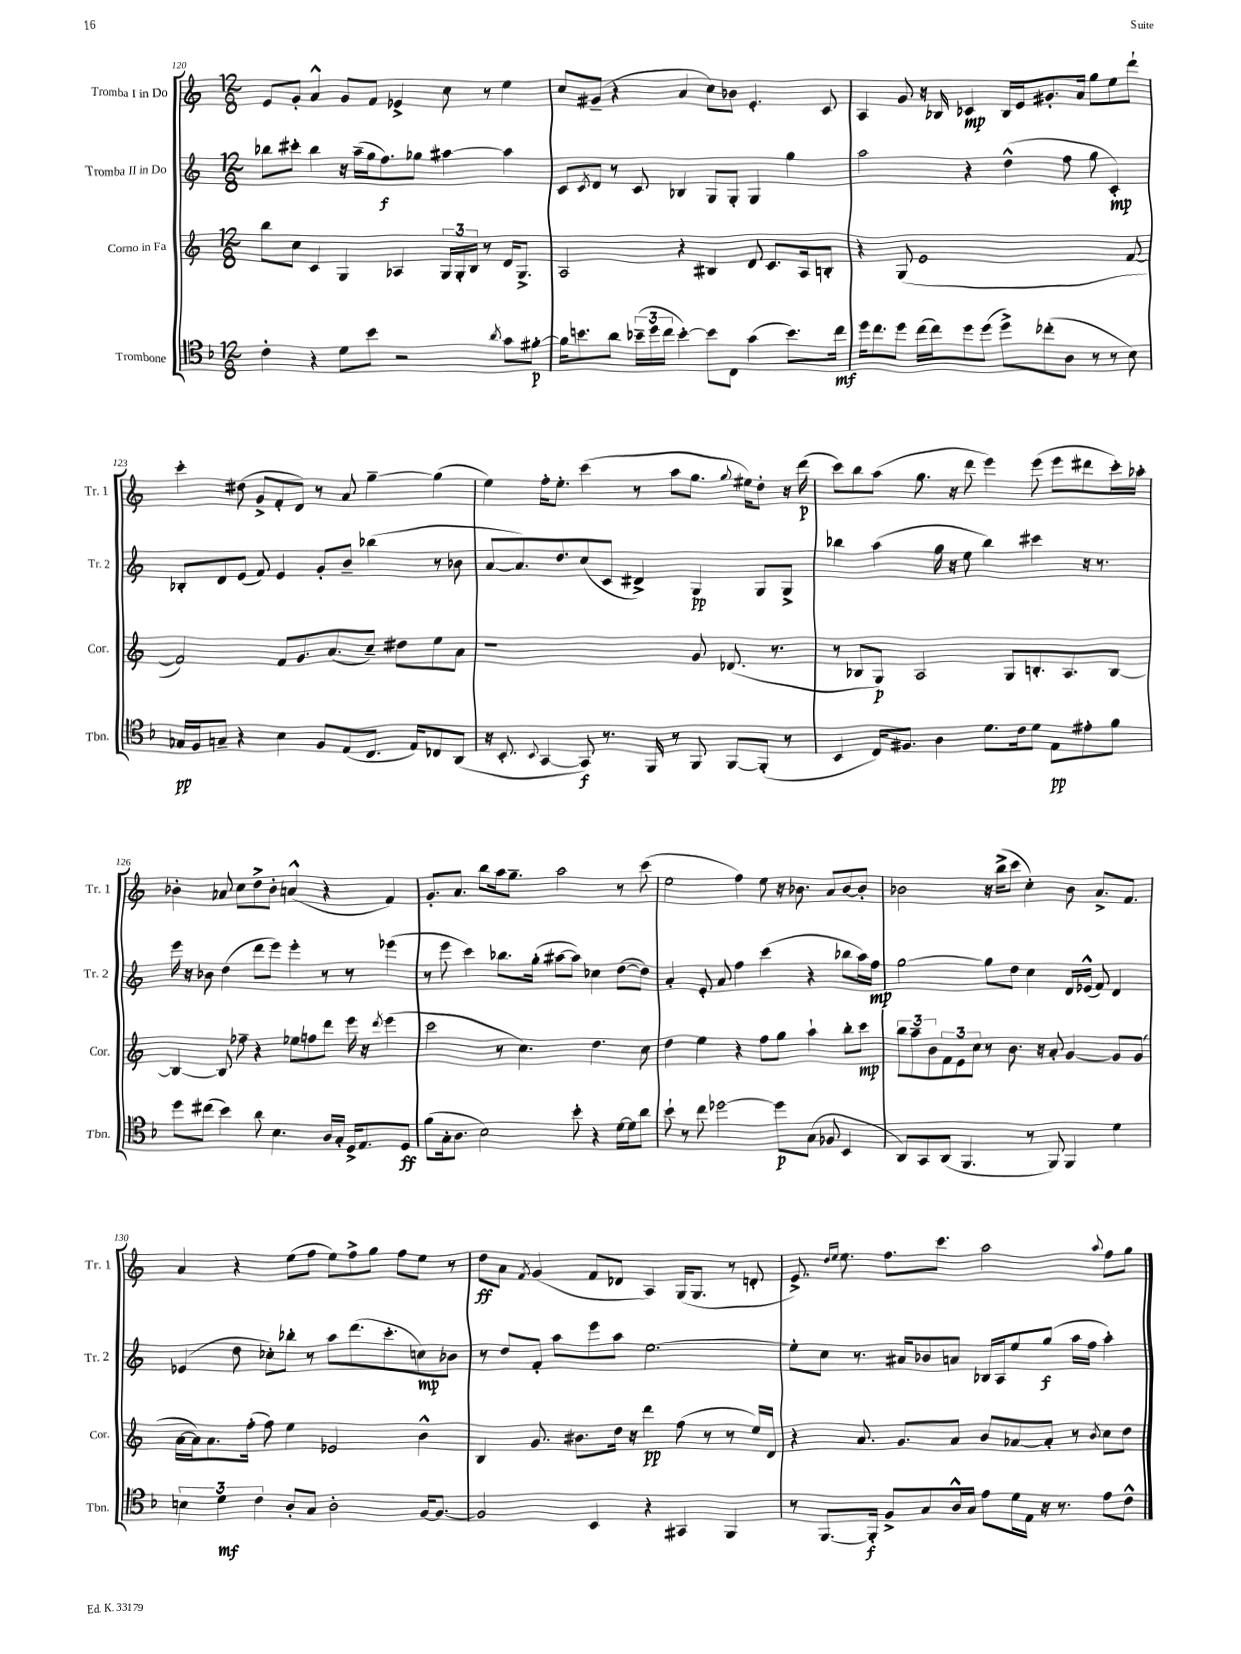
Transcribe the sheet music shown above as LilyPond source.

<<
\new StaffGroup <<
\new Staff = "s0" \with { instrumentName = "Tromba I in Do" shortInstrumentName = "Tr. 1" } {
    \clef treble \key c \major \numericTimeSignature \time 12/8
    e'8 g'8-. a'4-^ g'8 f'8 ees'4-> c''8 r8 e''4 |
    c''8 gis'8--( r4 a'4 c''8) bes'8 e'4.-. c'8 |
    a4 g'8 r16 bes16 ces'4\mp bes16 e'16 gis'8.-. a'16 g''8 e''8 d'''8-! |
    c'''4-. dis''8( g'8-> f'8-. d'8) r8 a'8 g''4~-- g''4( |
    e''4) f''16-. e''8.-. c'''4( r8 a''8 g''8. \appoggiatura { g''8 } eis''16) d''8-. r16 d'''16\p( |
    c'''8) b''8 a''8( g''8. r16 d'''8 e'''4) e'''8( e'''8 dis'''8 c'''16-.) aes''16-. |
    bes'4-. aes'8 c''8 d''8-> bes'8-. a'4-^( r4 f'4) |
    g'8.-. a'8. b''8 a''16 g''8.-- a''2 r8 c'''8( |
    e''2 f''4) e''8 r16 bes'8. a'8 bes'8~ bes'8-. |
    bes'2 r16 b''16->( c'''8 c''4-.) bes'8 a'8.-> f'8. |
    a'4 r4 e''8( f''8 e''8) f''8-> g''8 f''8 e''8 r8 |
    d''8\ff a'8 \acciaccatura { f'8 } g'4( f'8 des'8 a4) g16( g8. r8 d'8-. |
    e'8.->) \grace { d''16 e''16 } e''8. f''8. c'''8. a''2 \appoggiatura { a''8 } f''8 g''8 \bar "|." |
}
\new Staff = "s1" \with { instrumentName = "Tromba II in Do" shortInstrumentName = "Tr. 2" } {
    \clef treble \key c \major \numericTimeSignature \time 12/8
    bes''8 cis'''8-. bes''4 r16 a''16--( g''16 f''8.\f) ges''8 ais''4~ ais''4 |
    c'8 \acciaccatura { c'8 } d'8 r8 c'8 bes4 g8 g8-. g4 g''4 |
    a''2 r4 d''4-^( f''8 g''8 c'4-.\mp) |
    bes8-. d'8 e'8( f'8) e'4 g'8-. b'8-- bes''4( r8 bes'8 |
    a'8~ a'8.) d''8. c''8( c'8 dis'4->) g4\pp g8 g8-> |
    bes''4 a''4( g''16 r16 e''8 bes''4) cis'''4 r16 r8. |
    e'''16 r16 bes'8 d''4( d'''8 e'''8) e'''4-. r8 r8 ees'''4( |
    r8 e'''8 c'''4) bes''8. g''16-.( ais''8~ ais''8) ces''4 d''8~( d''8) |
    a'4-. e'8-. a'8 f''4 c'''4( r4 bes''8 a''16) f''16\mp |
    g''2~ g''8 d''8 c''4 d'16 ees'16-^( f'8) d'4 |
    ees'4( d''8 ces''8-.) bes''8-. r8 a''8 d'''8.( c'''8.-. c''8\mp) bes'8 |
    r8 d''8 f'8-. a''8 e'''8 a''8 e''2.~ |
    e''8-. c''8 r8. ais'16 bes'8 a'8 bes16 a16 e''8 g''8\f( a''16 f''16 a''4-.) \bar "|." |
}
\new Staff = "s2" \with { instrumentName = "Corno in Fa" shortInstrumentName = "Cor." } {
    \clef treble \key c \major \numericTimeSignature \time 12/8
    b''8 c''8 c'4 g4 aes4 \tuplet 3/2 { g16 g16-. b16 } r8 d'16 g8.-> |
    a2 r4 bis4 d'8 c'8. a16 b8-. |
    r4 g8( e'1 f'8~ |
    f'2) f'8 g'8. a'8.( c''8--) dis''8 e''8 a'8 |
    r1 g'8 des'8.( r8. |
    r8 bes8 g8\p) a2 g8 b8.-. a8. b8~ |
    b4~ b8 fes''8-- r4 ees''8 f''8 d'''8 e'''16 r16 \acciaccatura { d'''8 } e'''4( |
    c'''2 r8 c''4.) d''4. c''8 |
    d''4 e''4 r4 f''8 g''8 a''4-! b''8-. c'''8\mp |
    \tuplet 3/2 { b''8 a''8-- b'8 } \tuplet 3/2 { f'8 e'8 c''8 } r8 b'8. r16 a'8-. g'4~ g'8 g'8( |
    a'16~ a'16) a'8. f''16-.( f''8) e''4 ees'2 b'4-^ |
    b4 g'8. bis'8. d''16 r16 d'''4\pp f''8( r8 r8 e''16) d'16 |
    r4 a'8. g'8. a'8 b'8 aes'8~ aes'8-. r8 \acciaccatura { b'8 } c''8 d''8 \bar "|." |
}
\new Staff = "s3" \with { instrumentName = "Trombone" shortInstrumentName = "Tbn." } {
    \clef tenor \key f \major \numericTimeSignature \time 12/8
    c'4-. r4 d'8 bes'8 r2 \acciaccatura { a'8 } g'8 fis'8~-.\p |
    fis'16 b'8. a'8 \tuplet 3/2 { bes'16--( d''16 c''16 } bes'4~-.) bes'8 c8 g'4( bes'8.) c''16\mf |
    d''16 c''8. d''8 c''16( c''16) d''8 d''8( d''8->) ces''8-.( a8 r8 r8 bes8) |
    ges16\pp f16 g8-- r4 bes4 f8 e8( c8. e16) ces8 a,8( |
    r16 bes,8.-. \appoggiatura { bes,8 } g,4~ g,8\f) r8. f,16 r8 f,8 f,8~ f,8-.( r8 |
    bes,4 c16) fis8. a4 d'8. c'16 d'8 e8\pp eis'8-. f'8 |
    d''8 cis''8( bes'4) a'8 bes4. a16 g16-. d16-> e8. d8\ff |
    f'8( g16-. a8. bes2) bes'8-. r4 d'16~ d'16 a'8 |
    bes'8-! r8 c''8 des''2~ des''8\p g8( fes8 bes,4 |
    a,8) g,8 a,8( f,4. r8 f,8) f,4 d'4 |
    \tuplet 3/2 { b4 d'4\mf c'4 } a8-. g8 a2-. f16~ f8.~ |
    f2 bes,4 r4 gis,4 f,4 |
    r8 f,8.~ f,16-.\f f8-> g8 a16-^ g16 e'8 d'16 e16 r16 r8. e'8 c'8-^ \bar "|." |
}
>>
>>
\layout { \context { \Score currentBarNumber = #120 } }
